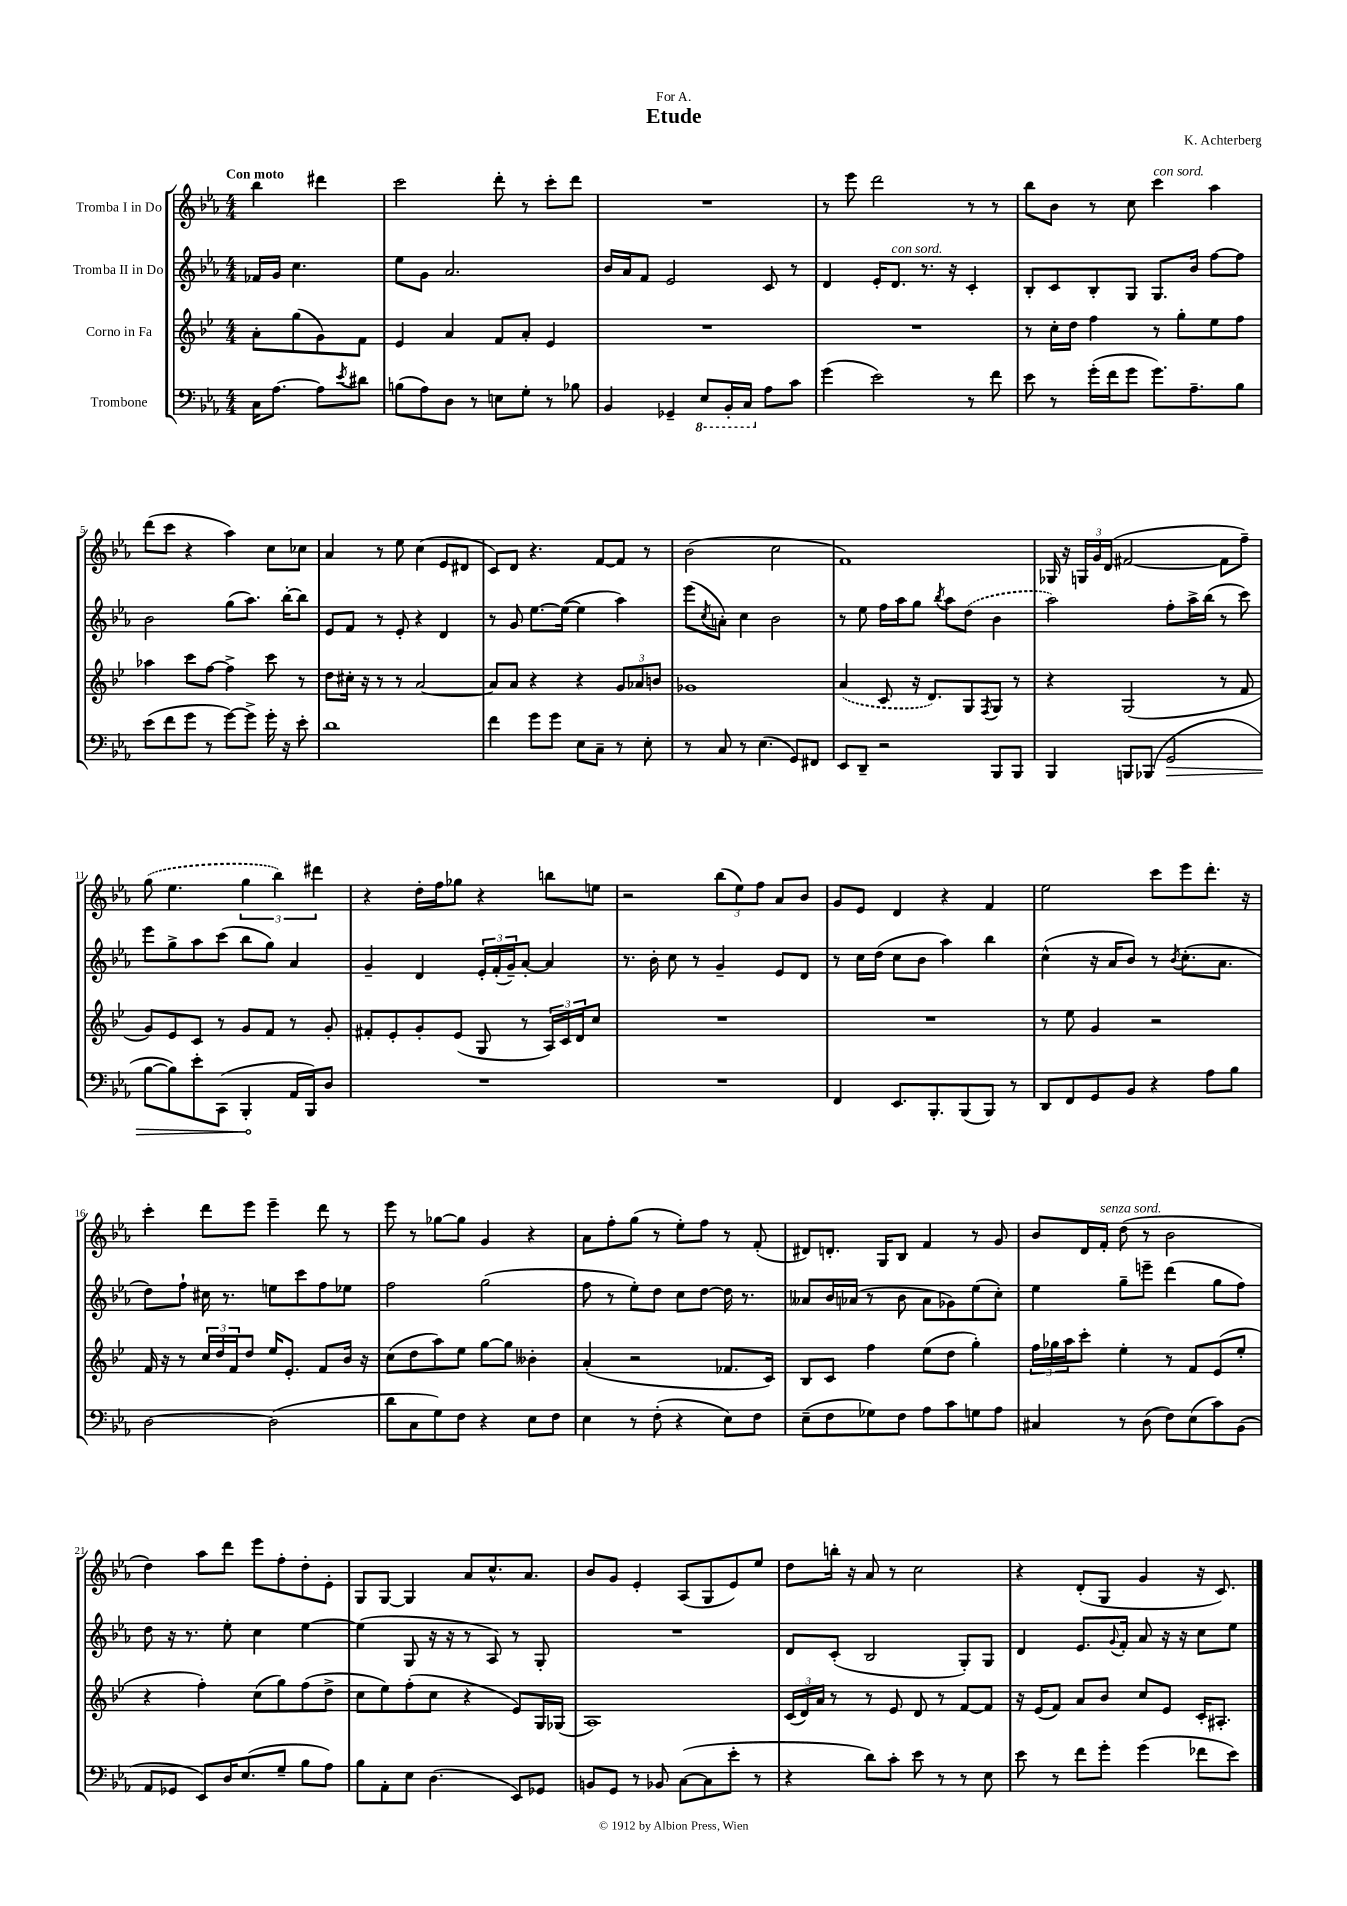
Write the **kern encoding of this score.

**kern	**kern	**kern	**kern
*staff4	*staff3	*staff2	*staff1
*clefF4	*clefG2	*clefG2	*clefG2
*k[b-e-a-]	*k[b-e-]	*k[b-e-a-]	*k[b-e-a-]
*M4/4	*M4/4	*M4/4	*M4/4
16C\LK	8a'\L	16f-/LL	4bb-\
[8.A-\J	.	16g/JJ	.
.	(8gg\	4.cc\	.
8A-\]L	8g\)	.	4ddd#\
8qe-/	.	.	.
8d#\J	8f\J	.	.
=	=	=	=
(8B\L	4e-/	8ee-\L	2ccc\
8A-\)	.	8g\J	.
8D\J	4a/	2.a-/	.
8r	.	.	.
8E\L	8f/L	.	8ddd'\
8G'\J	8a'/J	.	8r
8r	4e-/	.	8ccc'\L
8B-\	.	.	8ddd\J
=	=	=	=
4BB-/	1r	16b-/LL	1r
.	.	16a-/J	.
.	.	8f/J	.
4GG-~/	.	2e-/	.
8EE-/L	.	.	.
16BBB-'/L	.	.	.
16CC/JJ	.	.	.
8A-\L	.	8c/	.
8c\J	.	8r	.
=	=	=	=
(4g\	1r	4d/	8r
.	.	.	8eee-\
2e-\)	.	16e-'/LK	2ddd\
.	.	8.d/J	.
.	.	8.r	.
.	.	16r	.
8r	.	4c'/	8r
8f\	.	.	8r
=	=	=	=
8e-\	8r	8B-'/L	8bb-\L
8r	16cc'\LL	8c/	8b-\J
.	16dd\JJ	.	.
(16g'\LL	4ff\	8B-'/	8r
16f\J	.	.	.
8g\J	.	8G/J	8cc\
8.g\L)	8r	8.G/L	4ccc\
.	8gg'\L	.	.
8.A-~\	.	16b-/Jk	.
.	8ee-\	[8ff\L	4aa-\
8B-\J	8ff\J	8ff\]J	.
=	=	=	=
(8e-\L	4aa-\	2b-\	(8ddd\L
8f\	.	.	8ccc\J
8g\J	8ccc\L	.	4r
8r	[8ff\J	.	.
[8g\L)	4ff^\]	(8gg\L	4aa-\)
8g^\]J	.	8.aa-\J)	.
16g'\	8ccc\	.	8cc\L
16r	.	[16bb-'\LK	.
8e-'\	8r	8bb-\]J	8cc-\J
=	=	=	=
1d	8dd\L	8e-/L	4a-/
.	16cc#'\Jk	8f/J	.
.	16r	.	.
.	8r	8r	8r
.	8r	8e-'/	8ee-\
.	[2a/	4r	(4cc\
.	.	4d/	8e-/L
.	.	.	8d#/J
=	=	=	=
4f\	8a/]L	8r	8c/L)
.	8a/J	8g/	8d/J
8g\L	4r	[8.ee-\L	4.r
8g\J	.	.	.
.	.	(16ee-\_Jk	.
8E-\L	4r	4ee-\]	.
8C~\J	.	.	[8f/L
8r	12g/L	4aa-\)	8f/]J
.	12a-/	.	.
8E-'\	.	.	8r
.	12b/J	.	.
=	=	=	=
8r	1g-	(8eee-\L	(2b-\
.	.	8qcc/	.
8C/	.	8a'\J)	.
8r	.	4cc\	.
(4.E-\	.	.	.
.	.	2b-\	2cc\
8GG/L)	.	.	.
8FF#/J	.	.	.
=	=	=	=
8EE-/L	(4a/	8r	1f)
8DD~/J	.	8ee-\	.
2r	8c/	16ff\LL	.
.	.	16aa-\J	.
.	16r	8gg\J	.
.	8.d/L)	.	.
.	.	8qbb-/	.
.	.	8aa-\L	.
.	8G/	(8dd\J	.
.	8qF/	.	.
8BBB-/L	8G/J	4b-\	.
8BBB-/J	8r	.	.
=	=	=	=
4BBB-/	4r	2aa-\)	16G-/
.	.	.	16r
.	.	.	24G/LL
.	.	.	24g/
.	.	.	(24d/JJ
8BBB/L	(2G/	.	[2f#/
(8BBB-/J	.	.	.
2GG/	.	8ff'\L	.
.	.	16aa-^\L	.
.	.	(16bb-\JJ	.
.	8r	8r	8f#\]L
.	8f/	8ccc\)	8ff~\J)
=	=	=	=
[8B-\L	8g/L)	8eee-\L	(8gg\
8B-\])	8e-/	8gg^\	4.ee-\
8e-'\	8c/J	8aa-\	.
(8CC\J	8r	(8ccc\J	.
4BBB-'/	8g/L	8bb-\L	6gg\
.	8f/J	8gg\J)	.
.	.	.	6bb-\)
16AA-/LL	8r	4a-/	.
16BBB-/J)	.	.	.
.	.	.	6ddd#\
8D/J	8g'/	.	.
=	=	=	=
1r	8f#'/L	4g~/	4r
.	8e-'/	.	.
.	8g'/	4d/	16dd'\LL
.	.	.	16ff\J
.	(8e-/J	.	8gg-\J
.	8G/	24e-'/LL	4r
.	.	(24f'/	.
.	.	24g~/J)	.
.	8r	[8a-'/J	.
.	24A/LL)	4a-/]	8bb\L
.	24c/	.	.
.	24d/J	.	.
.	8cc/J	.	8ee\J
=	=	=	=
1r	1r	8.r	2r
.	.	16b-'\	.
.	.	8cc\	.
.	.	8r	.
.	.	4g~/	(12bb-\L
.	.	.	12ee-\)
.	.	.	12ff\J
.	.	8e-/L	8a-/L
.	.	8d/J	8b-/J
=	=	=	=
4FF/	1r	8r	8g/L
.	.	16cc\LL	8e-/J
.	.	(16dd\JJ	.
8.EE-/L	.	8cc\L	4d/
.	.	8b-\J	.
8.BBB-'/	.	.	.
.	.	4aa-\)	4r
(8BBB-/	.	.	.
8BBB-/J)	.	4bb-\	4f/
8r	.	.	.
=	=	=	=
8DD/L	8r	(4cc^^\	2ee-\
8FF/	8ee-\	.	.
8GG/	4g/	16r	.
.	.	16a-/LK	.
8BB-/J	.	8b-/J)	.
4r	2r	8r	8ccc\L
.	.	8qb-/	.
.	.	(8.cc'\L	8eee-\
8A-\L	.	.	8.ddd'\J
.	.	8.a-\J	.
8B-\J	.	.	.
.	.	.	16r
=	=	=	=
[2D\	16f/	8dd\L)	4ccc'\
.	16r	.	.
.	8r	8ff`\J	.
.	24cc/LL	16cc#\	8ddd\L
.	24dd/	.	.
.	.	8.r	.
.	24f/J	.	.
.	8dd/J	.	8eee-\J
(2D\]	16ee-/LK	8ee\L	4eee-~\
.	8.e-'/J	.	.
.	.	8ccc\	.
.	8f/L	8ff\	8ddd\
.	16b-/Jk	8ee-\J	8r
.	16r	.	.
=	=	=	=
8d\L	(8cc\L	2ff\	8eee-\
8C\	8dd\	.	8r
8G\)	8aa\)	.	[8gg-\L
8F\J	8ee-\J	.	8gg-\]J
4r	[8gg\L	(2gg\	4g/
.	8gg\]J	.	.
8E-\L	4b--'\	.	4r
8F\J	.	.	.
=	=	=	=
4E-\	(4a'/	8ff\	8a-\L
.	.	8r	8ff'\
8r	2r	8ee-'\L)	(8gg\J
(8F'\	.	8dd\J	8r
4r	.	8cc\L	8ee-'\L)
.	.	[8dd\J	8ff\J
8E-\L)	8.f-/L	16dd\]	8r
.	.	8.r	.
8F\J	.	.	(8f'/
.	16c/Jk)	.	.
=	=	=	=
(8E-~\L	8B-/L	8a--/L	8d#/L)
8F\	8c/J	16b-/L	8.d'/J
.	.	(16a-/JJ	.
8G-\)	4ff\	8r	.
.	.	.	16G/LK
8F\J	.	8b-\	8B-/J
8A-\L	(8ee-\L	8a-\L	4f/
8c\	8dd\J	8g-\)	.
8G\	4gg'\)	(8ee-\	8r
8A-\J	.	8cc'\J)	8g/
=	=	=	=
4C#/	24ff\LL	4ee-\	8b-/L
.	24gg-\	.	.
.	24aa\J	.	.
.	8ccc'\J	.	16d/L
.	.	.	16f'/JJ
8r	4ee-'\	8gg~\L	(8dd\
(8D\	.	8eee~\J	8r
8F\L)	8r	(4ddd\	2b-\
(8E-\	8f/L	.	.
8c\)	(8e-/	8gg\L	.
(8BB-\J	8ee-'/J	8ff\J)	.
=	=	=	=
8AA-/L	4r	8dd\	4dd\)
8GG-/J	.	16r	.
.	.	8.r	.
8EE-/L)	4ff'\)	.	8aa-\L
16D/K	.	8ee-'\	8ddd\J
(8.E-/	.	.	.
.	(8cc\L	4cc\	8eee-\L
8G~/J	8gg\)	.	8ff'\
8B-\L	(8ff\	[4ee-\	8dd'\
8A-\J)	8dd^\J	.	8e-'\J
=	=	=	=
8B-\L	8cc\L	(4ee-\]	8G/L
8AA-'\	8ee-\)	.	[8G/J
8E-\J	(8ff'\	8G/	4G/]
(4.D\	8cc\J	16r	.
.	.	16r	.
.	4r	8r	8a-/L
.	.	8A-/)	8.cc^^/
8EE-/L)	8e-/L)	8r	.
.	.	.	8.a-/J
8GG-/J	16G/L	8G'/	.
.	(16G-/JJ	.	.
=	=	=	=
8BB/L	1A)	1r	8b-/L
8GG/J	.	.	8g/J
8r	.	.	4e-'/
8BB-/	.	.	.
([8C\L	.	.	(8A-/L
8C\]	.	.	8G/
8e-'\J	.	.	8e-/)
8r	.	.	8ee-/J
=	=	=	=
4r	(24c/LL	8d/L	8dd\L
.	24d/)	.	.
.	24a/JJ	.	.
.	8r	(8c'/J	16bb'\Jk
.	.	.	16r
8d\L)	8r	2B-/	8a-/
8c'\J	8e-/	.	8r
8e-\	8d/	.	2cc\
8r	8r	.	.
8r	[8f/L	8G'/L)	.
8E-\	8f/]J	8G/J	.
=	=	=	=
8e-\	16r	4d/	4r
.	(16e-/LK	.	.
8r	8f/J)	.	.
8f\L	8a/L	8.e-/L	(8d'/L
8g'\J	8b-/J	.	8G/J
.	.	8qqg/	.
.	.	16f'/Jk	.
(4g\	8cc/L	8a-/	4g/
.	8e-/J	16r	.
.	.	16r	.
8f-\L	16c'/LK	8cc\L	16r
.	8.A#'/J	.	8.c/)
8e-\J)	.	8ee-\J	.
==	==	==	==
*-	*-	*-	*-
